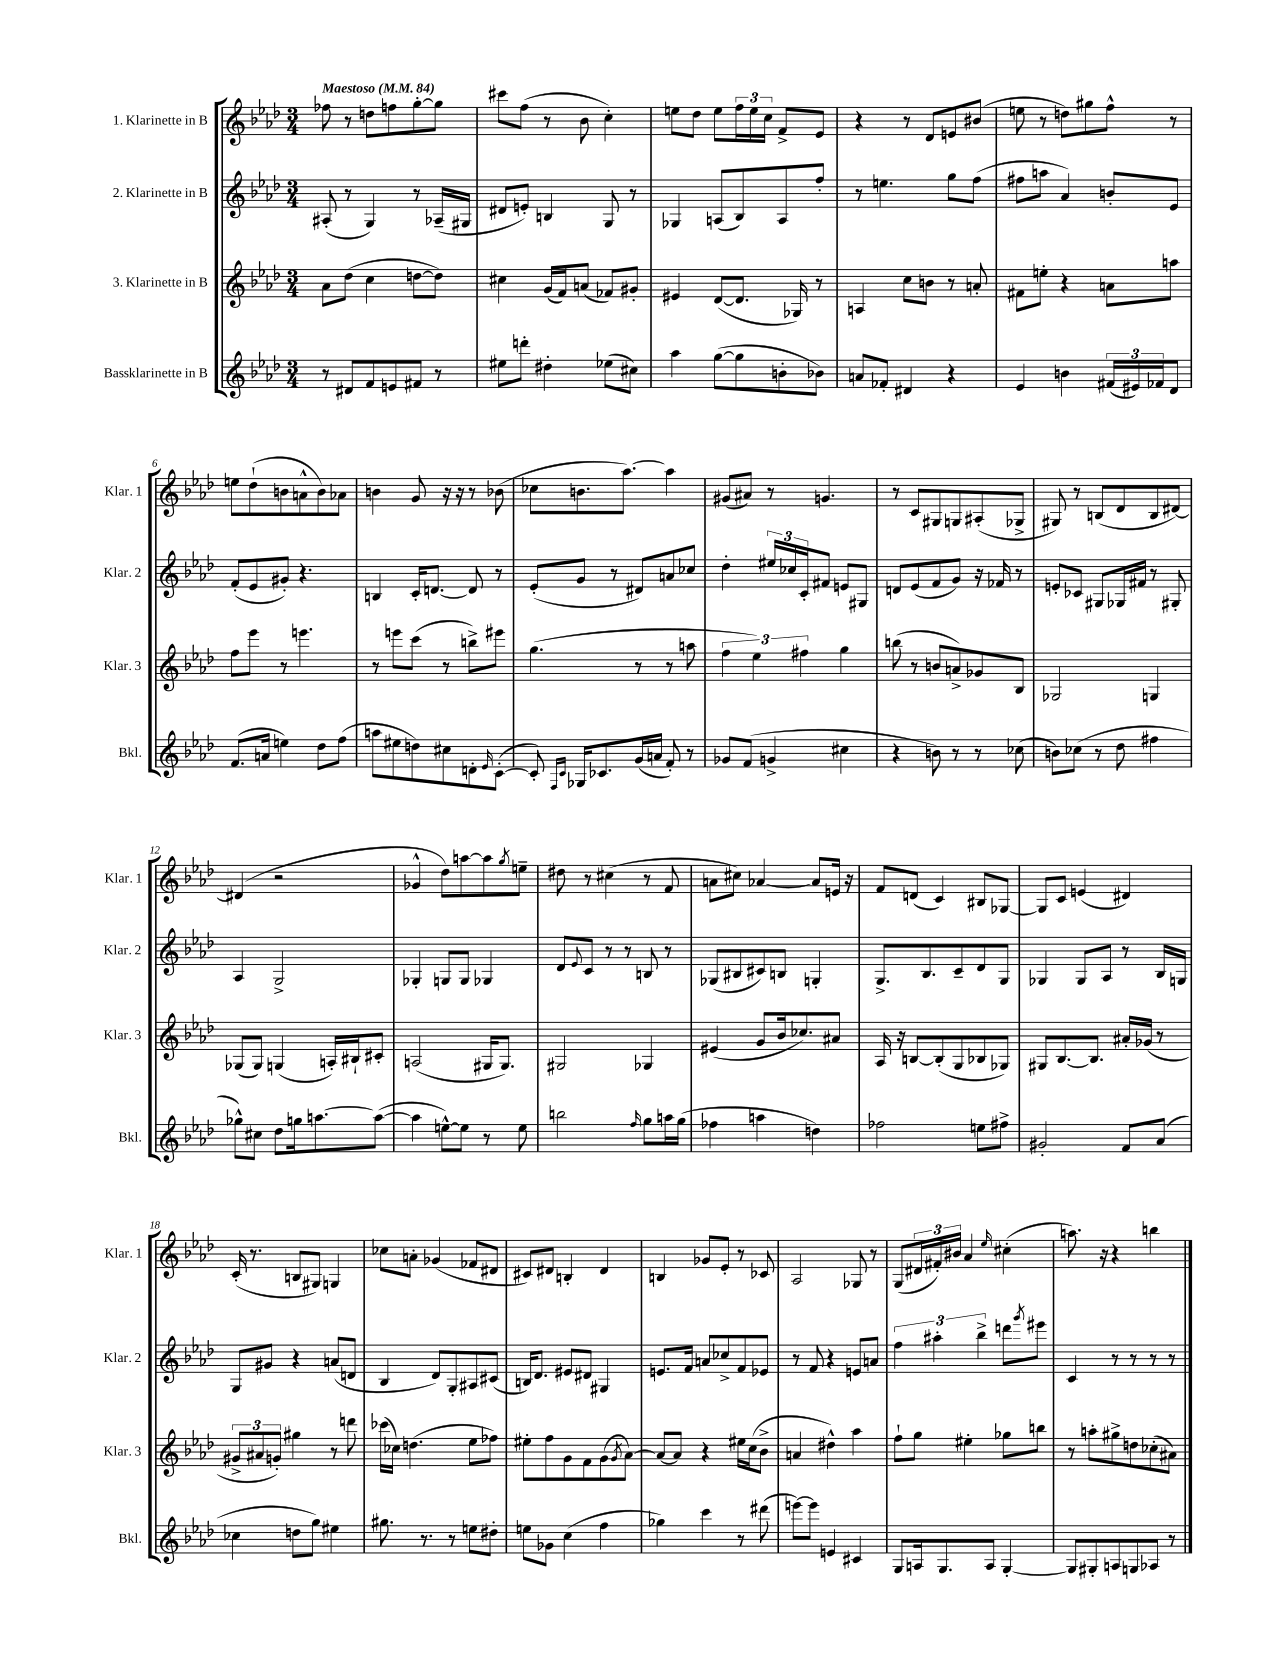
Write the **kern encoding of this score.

**kern	**kern	**kern	**kern
*part4	*part3	*part2	*part1
*staff4	*staff3	*staff2	*staff1
*I"Bassklarinette in B	*I"3. Klarinette in B	*I"2. Klarinette in B	*I"1. Klarinette in B
*I'Bkl.	*I'Klar. 3	*I'Klar. 2	*I'Klar. 1
*clefG2	*clefG2	*clefG2	*clefG2
*k[b-e-a-d-]	*k[b-e-a-d-]	*k[b-e-a-d-]	*k[b-e-a-d-]
*M3/4	*M3/4	*M3/4	*M3/4
*MM84	*MM84	*MM84	*MM84
=1	=1	=1	=1
!	!	!	!LO:TX:a:B:t=Maestoso
8r	8a-\L	(8A#X'/	8ff-X\
8d#X/L	(8dd-\J	8r	8r
8f/	4cc\	4G/)	8ddn\L
8en/	.	.	8ffn\
8f#X/J	[8ddn\L	8r	[8gg'\
8r	8dd\J])	(16A-X~/LL	8gg\J]
.	.	16G#X/JJ	.
=2	=2	=2	=2
8ee#X\L	4cc#X\	8d#X/L	8ccc#X\L
8dddn'\J	.	8en'/J)	(8ff\J
4dd#X'\	(16g/LL	4Bn/	8r
.	16f/J)	.	.
.	(8an/J	.	8b-\
(8ee-X\L	8f-X/L)	8G/	4cc'\)
8cc#X\J)	8g#X'/J	8r	.
=3	=3	=3	=3
4aa-\	4e#X/	4G-X/	8een\L
.	.	.	8dd-\J
([8gg\L	([8d-/L	(8An/L	8ee\L
8gg\]	8.d-/J]	8B-/)	24ff\L
.	.	.	24ee\
.	.	.	24cc\JJ
8bn'\	.	8A/	8f^/L
.	16G-X/)	.	.
8b-X\J)	8r	8ff'/J	8e-/J
=4	=4	=4	=4
8an/L	4An/	8r	4r
8f-X'/J	.	4.een\	.
4d#X/	8cc\L	.	8r
.	8bn\J	.	8d-/L
4r	8r	8gg\L	8en/
.	8an'/	(8ff\J	(8b#X/J
=5	=5	=5	=5
4e-/	8f#X\L	8ff#X\L	8een\
.	8een'\J	8aan\J	8r
4bn\	4r	4a-/)	8ddn\L)
.	.	.	8gg#X\
(24f#X/LL	8an\L	8bn'/L	8ff^^\J
24e#X/)	.	.	.
24f-X/J	.	.	.
8d-/J	8aan\J	8e-/J	8r
!!LO:LB:g=z
=6	=6	=6	=6
(8.f/L	8ff\L	(8f'/L	8een\L
.	8eee-\J	8e-/	(8dd-`\
16an/Jk	.	.	.
4een\)	8r	8g#X'/J)	8bn\
.	4.eeen\	4.r	8an^^\
8dd-\L	.	.	8b\)
(8ff\J	.	.	8a-X\J
=7	=7	=7	=7
8aan\L	8r	4Bn/	4bn\
8ee#X\	8eeen\L	.	.
8ddn\)	(8ccc\J	16c'/KL	8g/
.	.	[8.dn/J	.
8cc#X\	8r	.	16r
.	.	.	16r
8dn'\	8bbn^\L)	8d/]	8r
16qqe-/	.	.	.
([8c'\J	8eee#X\J	8r	(8b-X\
=8	=8	=8	=8
8c'/])	(4.gg\	(8e-'/L	8cc-X\L
16qqF/LL	.	.	.
16qqc/JJ	.	.	.
16G-X/KL	.	8g/J	8.bn\
8.c-X/	.	.	.
.	.	8r	.
.	.	.	[8.aa-\J)
(16g/L	8r	8d#X/L)	.
16an/JJ	.	.	.
8f'/)	8r	8an/	4aa-\]
8r	8aan\	8cc-X/J	.
=9	=9	=9	=9
8g-X/L	6ff\	4dd-'\	(8g#X/L
(8f/J	.	.	8a#X/J)
.	6ee-\)	.	.
4gn^/	.	24ee#X/LL	8r
.	.	24cc-X/	.
.	6ff#X\	24c'/J	.
.	.	8f#X/J	4.gn/
4cc#X\	4gg\	8en/L	.
.	.	8G#X/J	.
=10	=10	=10	=10
4r	(8bbn\	8dn/L	8r
.	8r	(8e-/	8c/L
8bn\)	8bn/L	8f/	8G#X/
8r	8an^/)	8g/J)	8Gn/
8r	8g-X/	16r	(8A#X'/
.	.	16f-X/	.
(8cc-X\	8B-/J	8r	8G-X^/J
=11	=11	=11	=11
8bn\L)	2G-X/	8en'/L	8G#X/)
(8cc-X\J	.	8c-X/J	8r
8r	.	8G#X/L	(8Bn/L
8dd-\	.	16G-X/L	8d-/
.	.	16f#X/JJ	.
4ff#X\	4Gn/	8r	8B/
.	.	8G#X'/	[8d#X/J)
!!LO:LB:g=z
=12	=12	=12	=12
8gg-X^^\L)	(8G-X/L	4A-/	(4d#X/]
8cc#X\J	8G-/J)	.	.
8dd-\L	(4Gn/	2G^/	2r
16ggn\k	.	.	.
[8.aan\	.	.	.
.	16An'/LL)	.	.
.	16B#X`/J	.	.
(8aa\J_	8c#X'/J	.	.
=13	=13	=13	=13
4aa\]	(2An/	4G-X'/	4g-X^^/
[8een^^\L)	.	8Gn/L	8dd-\L)
8ee\J]	.	8G/J	[8aan\
8r	16G#X/KL	4G-X/	8aa\]
.	8.G#/J)	.	.
.	.	.	8qgg/
8ee\	.	.	8een~\J
=14	=14	=14	=14
2bbn\	2G#X/	8d-/L	8dd#X\
.	.	8qqe-/	.
.	.	8c/J	8r
.	.	8r	(4cc#X\
.	.	8r	.
16qqff/	.	.	.
8gg\L	4G-X/	8Bn/	8r
16aan\L	.	8r	8f/
(16gg\JJ	.	.	.
=15	=15	=15	=15
4ff-X\	(4e#X/	(8G-X/L	8an\L
.	.	8B#X/	8cc#X\J)
4aan\	8g/L	8c#X/)	[4a-X/
.	16b-/k	8Bn/J	.
.	8.cc-X/)	.	.
4ddn\)	.	4Gn'/	8a-/L]
.	8a#X/J	.	16en/Jk
.	.	.	16r
=16	=16	=16	=16
2ff-X\	16A-/	8.G^/L	8f/L
.	16r	.	.
.	[8Bn/L	.	(8dn/J
.	.	8.B-/	.
.	(8B'/]	.	4c/)
.	8G/	8c~/	.
8een\L	8B-X/	8d-/	8B#X/L
8ff#X^\J	8G-X/J)	8G/J	[8G-X/J
=17	=17	=17	=17
2g#X'/	8G#X/L	4G-X/	8G-/L]
.	[8.B-/	.	8c/J
.	.	8G-/L	(4en/
.	8.B-/J]	.	.
.	.	8A-/J	.
8f/L	16a#X'/LL	8r	4d#X/)
.	(16g-X/JJ	.	.
(8a-/J	8r	16B-/LL	.
.	.	16Gn/JJ	.
!!LO:LB:g=z
=18	=18	=18	=18
4cc-X\	12g#X^/L	8G/L	(16c'/
.	.	.	8.r
.	12a#X/	.	.
.	.	8g#X/J	.
.	12gn'/J)	.	.
8ddn\L	4gg#X\	4r	8Bn/L
8gg\J)	.	.	8G#X/J)
4ee#X\	8r	(8an/L	4Gn/
.	8dddn\	8dn/J	.
=19	=19	=19	=19
8.gg#X\	(16ccc-X\LL	4B-/	8cc-X\L
.	16cc-X\JJ)	.	.
.	(4.ddn\	.	8an'\J
8.r	.	.	.
.	.	8d-/L)	(4g-X/
8r	.	8G'/	.
8een\L	8ee-\L	8A#X/	8f-X/L
8dd#X'\J	8ff-X\J)	(8c#X/J	8d#X/J
=20	=20	=20	=20
8een\L	8ee#X'\L	16Bn/KL)	8c#X/L)
.	.	8.d-/J	.
8g-X\J	8ff\	.	8d#X/J
(4cc\	8g\	8e#X/L	4Bn'/
.	8f\	8d#X/J	.
4ff\	(8g\	4G#X/	4d#/
.	8qg/	.	.
.	[8a-\J)	.	.
=21	=21	=21	=21
4gg-X\)	8a-/L_	8.en/L	4Bn/
.	8a-/J]	.	.
.	.	16f/Jk	.
4ccc\	4r	8an/L	8g-X/L
.	.	8cc-X^/	8e-'/J
8r	16ee#X\LL	8f/	8r
.	(16cc\J	.	.
(8ddd#X\	8b-^\J	8e-X/J	8c-X/
=22	=22	=22	=22
[8eeen\L)	4an/	8r	2A-/
8eee\J]	.	8f/	.
4en/	4dd#X^^\)	4r	.
4c#X/	4aa-\	8en/L	8G-X/
.	.	8an/J	8r
=23	=23	=23	=23
8G/L	8ff`\L	6ff\	(8G/L
16An/k	8gg\J	.	24d#X/L
.	.	6aa#X'\	24f#X'/)
8.G/	.	.	.
.	.	.	24b#X/JJ
.	4ee#X'\	.	4a-/
.	.	6bb-^\	.
8A/J	.	.	.
.	.	.	16qqee-/
[4G'/	8gg-X\L	8dddn\L	(4cc#X'\
.	.	8qggg/	.
.	8bbn\J	8eee#X\J	.
=24	=24	=24	=24
8G/L]	8r	4c/	8.aan\)
8G#X'/	8aan'\L	.	.
.	.	.	16r
8An/	8gg#X^\	8r	4r
8Gn/	8ddn\	8r	.
8A-X/J	(8cc-X'\	8r	4bbn\
8r	8a#X\J)	8r	.
==	==	==	==
*-	*-	*-	*-
